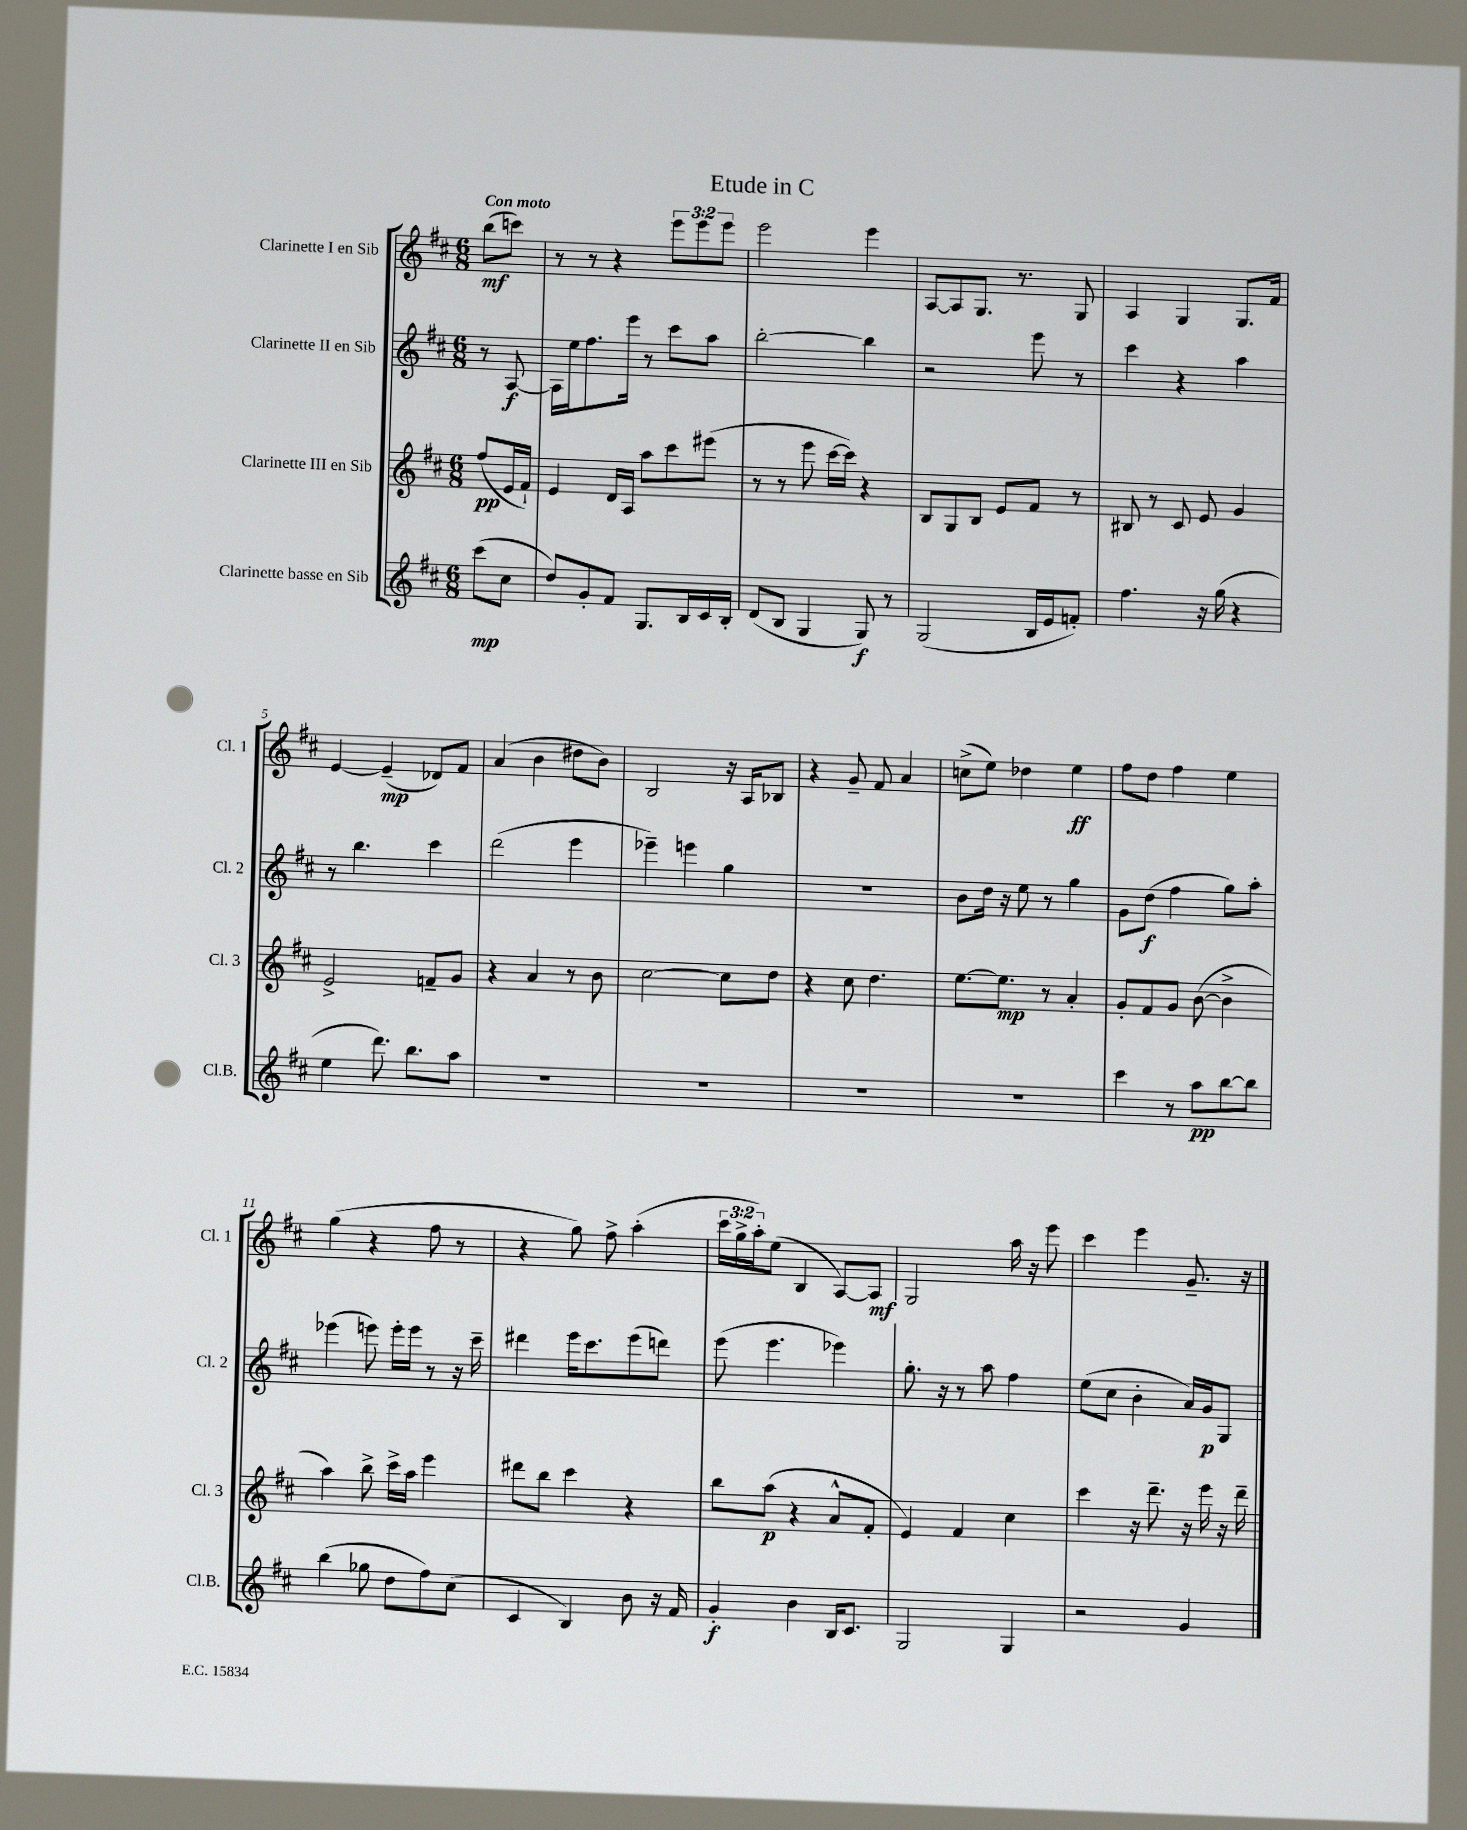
\header { title = "Etude in C" }
<<
\new StaffGroup <<
\new Staff = "s0" \with { instrumentName = "Clarinette I en Sib" shortInstrumentName = "Cl. 1" } {
    \clef treble \key d \major \numericTimeSignature \time 6/8 \override Staff.TupletNumber.text = #tuplet-number::calc-fraction-text \partial 4 \tempo "Con moto"
    b''8\mf( c'''8) |
    r8 r8 r4 \tuplet 3/2 { e'''8 e'''8 e'''8 } |
    e'''2 e'''4 |
    a8~ a8 g8. r8. g8 |
    a4 g4 g8. fis'16 |
    e'4~ e'4--\mp( des'8) fis'8 |
    a'4( b'4 dis''8 b'8) |
    b2 r16 a16 bes8 |
    r4 g'8-- fis'8 a'4 |
    c''8->( e''8) des''4 e''4\ff |
    fis''8 d''8 fis''4 e''4 |
    g''4( r4 fis''8 r8 |
    r4 g''8) fis''8-> a''4-.( |
    \tuplet 3/2 { cis'''16 g''16-> a''16-.) } e''8( b4 a8~) a8\mf |
    g2 a''16 r16 e'''8 |
    cis'''4 e'''4 g'8.-- r16 \bar "|." |
}
\new Staff = "s1" \with { instrumentName = "Clarinette II en Sib" shortInstrumentName = "Cl. 2" } {
    \clef treble \key d \major \numericTimeSignature \time 6/8 \partial 4
    r8 a8~\f |
    a16 e''16 fis''8. e'''16 r8 cis'''8 a''8 |
    b''2~-. b''4 |
    r2 e'''8 r8 |
    cis'''4 r4 a''4 |
    r8 b''4. cis'''4 |
    d'''2( e'''4 |
    ees'''4--) e'''4 g''4 |
    R2. |
    b'8 d''16 r16 e''8 r8 g''4 |
    g'8 d''8\f( fis''4 g''8) a''8-. |
    ees'''4( e'''8) e'''16-. e'''16 r8 r16 cis'''16-- |
    dis'''4 e'''16 cis'''8. e'''8( d'''8) |
    e'''8( e'''4. ees'''4) |
    g''8.-. r16 r8 a''8 fis''4 |
    e''8( cis''8 b'4-. a'16) g'16\p g8 \bar "|." |
}
\new Staff = "s2" \with { instrumentName = "Clarinette III en Sib" shortInstrumentName = "Cl. 3" } {
    \clef treble \key d \major \numericTimeSignature \time 6/8 \partial 4
    fis''8\pp( e'16 fis'16-!) |
    e'4 d'16 a16 a''8 cis'''8 eis'''8( |
    r8 r8 e'''8 cis'''16~ cis'''16) r4 |
    b8 g8 b8 e'8 fis'8 r8 |
    bis8 r8 cis'8 e'8 g'4 |
    e'2-> f'8-- g'8 |
    r4 a'4 r8 b'8 |
    cis''2~ cis''8 d''8 |
    r4 cis''8 d''4. |
    e''8.~ e''8.\mp r8 a'4-. |
    g'8-. fis'8 g'8 b'8~( b'4-> |
    a''4) b''8-> cis'''16-> a''16 e'''4 |
    dis'''8 b''8 cis'''4 r4 |
    b''8 a''8\p( r4 a'8-^ fis'8-. |
    e'4) fis'4 cis''4 |
    cis'''4 r16 d'''8.-- r16 e'''16 r16 d'''16-- \bar "|." |
}
\new Staff = "s3" \with { instrumentName = "Clarinette basse en Sib" shortInstrumentName = "Cl.B." } {
    \clef treble \key d \major \numericTimeSignature \time 6/8 \partial 4
    cis'''8\mp( cis''8 |
    d''8) g'8-. fis'8 g8. b16 cis'16 b16-. |
    d'8( b8 g4 g8\f) r8 |
    g2( b16 e'16 f'8-.) |
    fis''4. r16 g''16( r4 |
    e''4 d'''8.) b''8. a''8 |
    R2. |
    R2. |
    R2. |
    R2. |
    cis'''4 r8 a''8\pp b''8~ b''8 |
    b''4( ges''8 d''8 fis''8) cis''8( |
    cis'4 b4) b'8 r16 fis'16 |
    g'4-.\f b'4 b16 cis'8. |
    g2 g4 |
    r2 g'4 \bar "|." |
}
>>
>>
